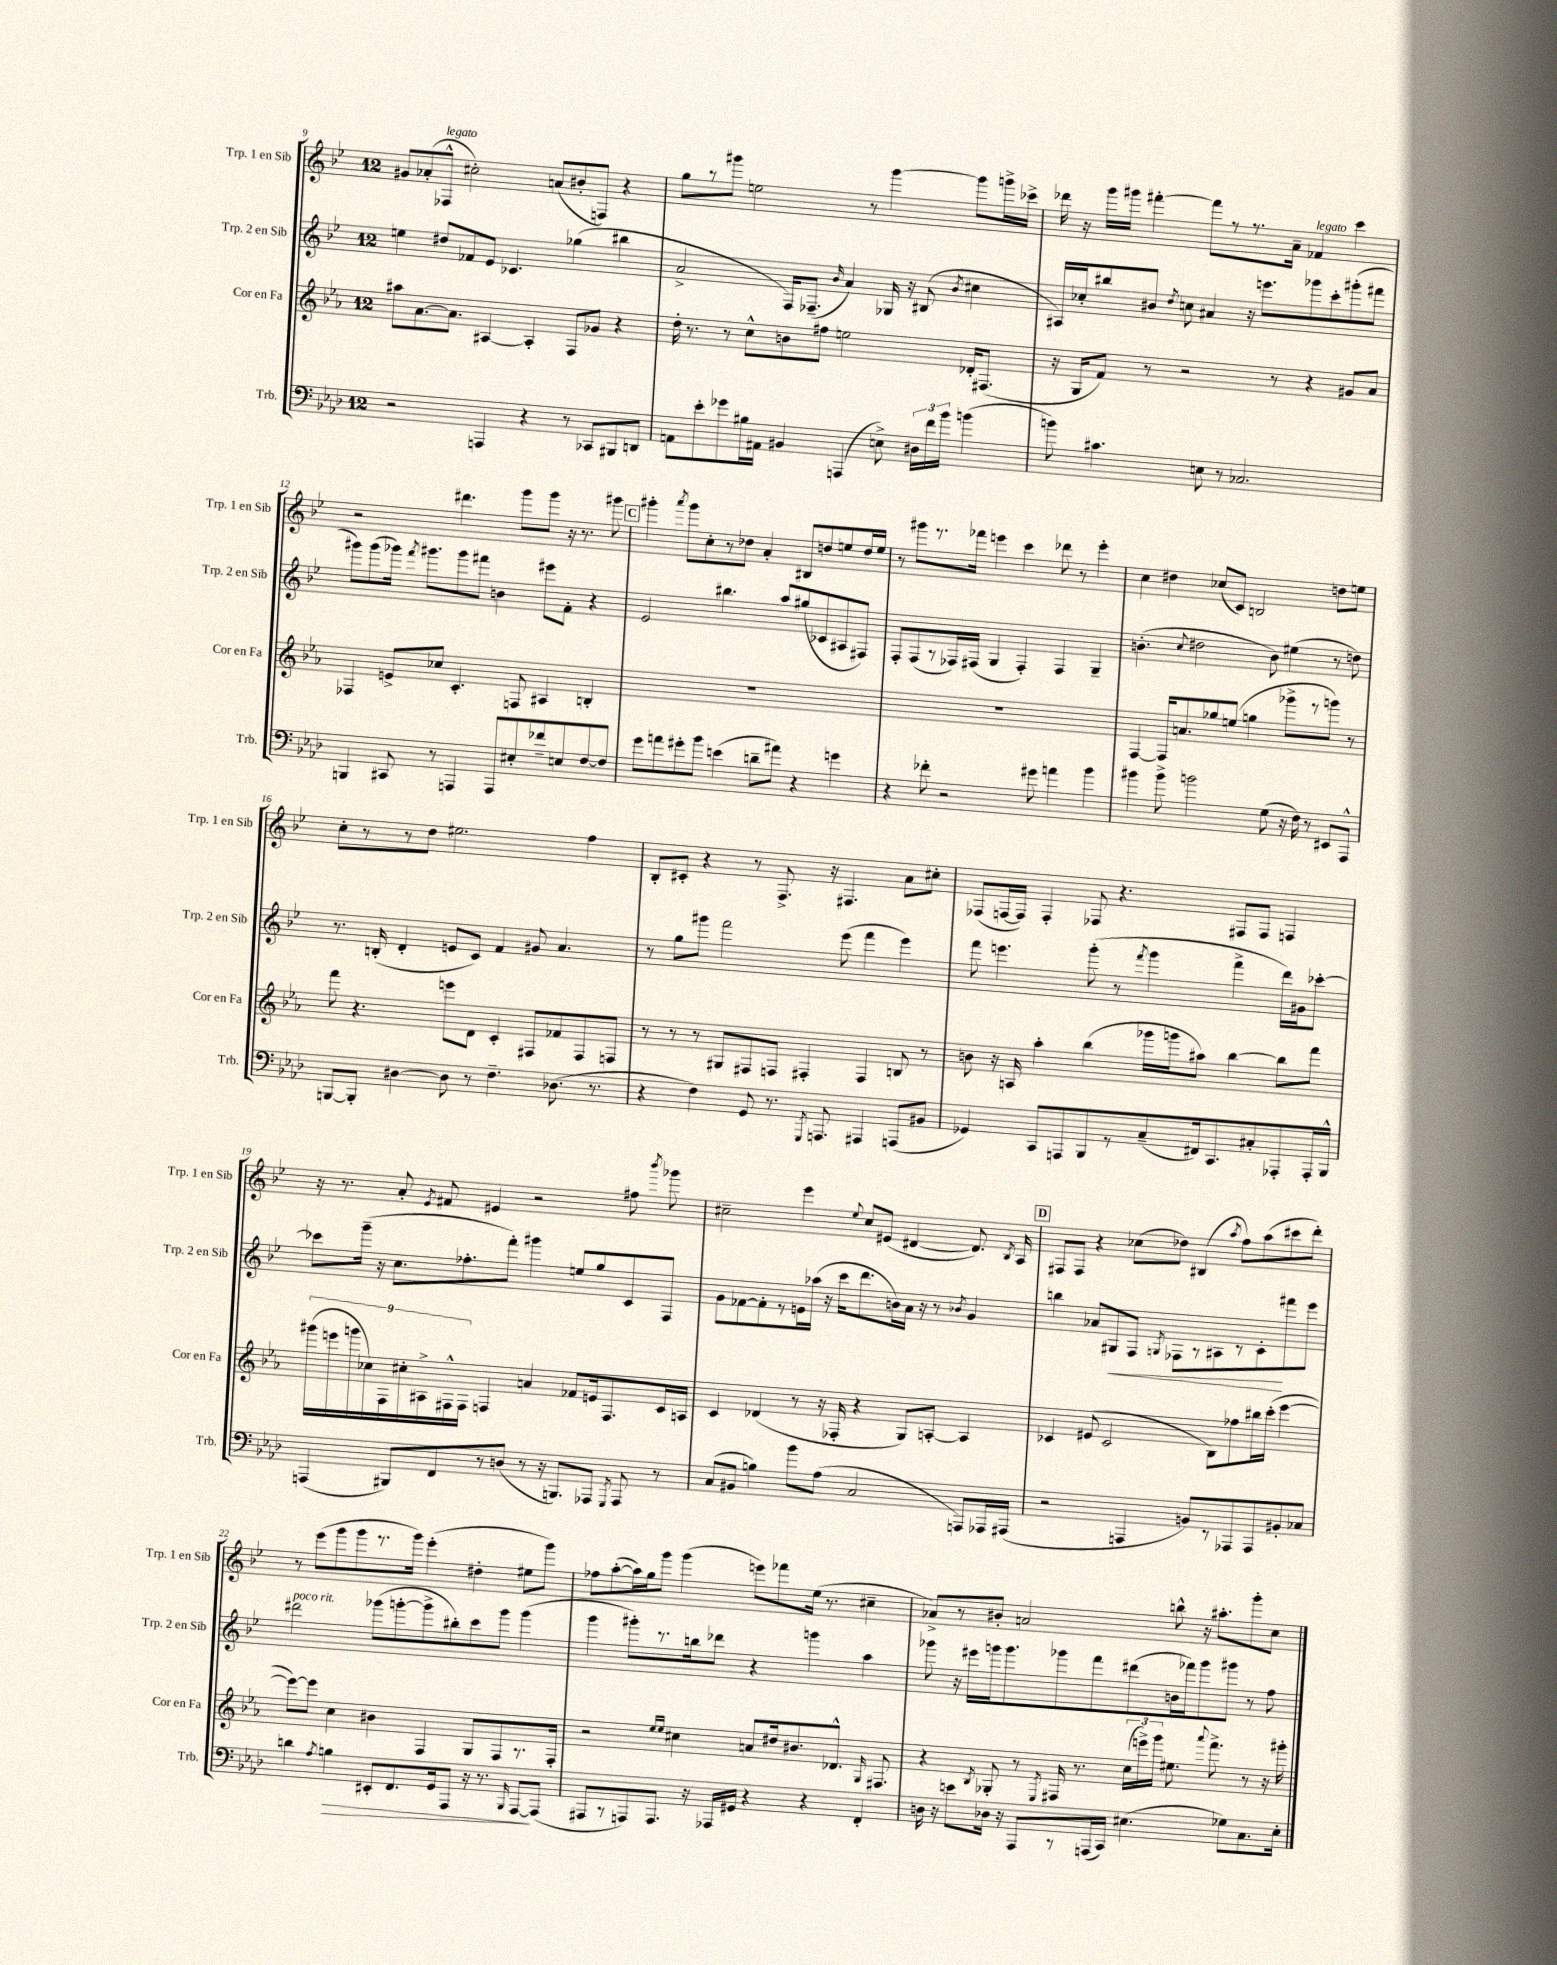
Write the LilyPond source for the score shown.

<<
\new StaffGroup <<
\new Staff = "s0" \with { instrumentName = "Trp. 1 en Sib" shortInstrumentName = "Trp. 1 en Sib" } {
    \clef treble \key bes \major \once \override Staff.TimeSignature.style = #'single-digit \time 12/8
    \autoBeamOff gis'8[ aes'8-.( fes8]-^^\markup { \italic "legato" } cis''2-.) a'8[( bis'8-. f8]) r4 |
    g''8[ r8 gis'''8] e''2 r8 gis'''4~ gis'''8[ g'''16-> ces'''16]-> |
    des'''16 r16 g'''16[ gis'''16] fis'''4~-. fis'''8[ r8 r8. a'16]-- fes'4^\markup { \italic "legato" } c'''4 |
    r2 dis'''4. g'''8[ g'''8] r16 r8. gis'''8 |
    \mark \markup { \box "C" } gis'''4-. \acciaccatura { a'''8 } gis'''8[ c''8-. r8 des''8] a'4-. bis8[ d''8 e''8 d''16 e''16] |
    r8 gis'''8[ r8. fes'''16] e'''4 c'''4 des'''8 r8 e'''4-. |
    c''4 dis''4 ces''8[( c'8]) b2 d''8[ e''8] |
    c''8[-. r8 r8 d''8] eis''2. f''4 |
    bes8[-. cis'8]-. r4 r8 f8.-> r16 fis4. a'8[ cis''8]-. |
    fes8[( f16~ f16]) f4-. fes8 r4. fis8[ fis8] f4 |
    r16 r8. a'8-. \acciaccatura { ees'8 } fis'8 eis'4 r2 fis''8 \acciaccatura { bes'''8 } ges'''8 |
    cis''2-- ees'''4 \appoggiatura { ees''8 } cis''8[ eis'8]( dis'4~ dis'8.) \acciaccatura { bes8 } a16 |
    \mark \markup { \box "D" } fis8[ fis8] r4 ces''8[( des''8]) bis4( \acciaccatura { a''8 } f''8[) a''8( cis'''8 d'''8]-.) |
    r8 ees'''8[( g'''8 g'''8 r8. g'''16]) ees'''4-.( dis''4-. eis''8[ g'''8]) |
    fes''8[ a''8~-.( a''16) g''16 g'''8] g'''4( e'''8[) fes'''8 ees''16]( r8. cis''4-- |
    aes'8[->) r8 bis'8]-. a'2 b''8-^ r16 ais''8.[-. g'''8-. c''8] \bar "|." |
}
\new Staff = "s1" \with { instrumentName = "Trp. 2 en Sib" shortInstrumentName = "Trp. 2 en Sib" } {
    \clef treble \key bes \major \once \override Staff.TimeSignature.style = #'single-digit \time 12/8
    \autoBeamOff e''4 dis''8[ fes'8 ees'8] ces'4. ges''4( bis''4 |
    a'2-> f16[) fes8.]--( \grace { bes'16 } a'4) ges16 r16 bis8( \acciaccatura { bes'8 } cis''4 |
    ais16[) ces''16-. bis''8 bis'8] \acciaccatura { d''8 } c''8 ais'4 r16 e'''8.[ ges'''8 c'''8-. gis'''8-.( fis'''8] |
    gis'''8[) gis'''8( ges'''16]) \acciaccatura { f'''8 } gis'''8.[ gis'''8 fis'''8] b'4 eis'''8[ f'8]-. r4 |
    \mark \markup { \box "C" } ees'2 bis''4. a''8[ gis''8( ces'8 ais8 fis8]) |
    f8[-. f8( r8 fes16) fis16]( g4 fis4-.) fis4 g4-- |
    b'4.-.( \appoggiatura { c''8 } dis''2 b'8) eis''4( r8 d''8) |
    r8. b16-.( d'4-. e'8[ c'8]) f'4 gis'8 a'4. |
    r8 g''8[ gis'''8] f'''2 ees'''8( f'''4 ees'''4) |
    f'''8 e'''4. g'''8-.( r8 \acciaccatura { f'''8 } g'''4 f'''4-> d'''16[) gis'16 ces'''8]~-. |
    ces'''8[ g'''16]--( r16 c''8.[ fes''8.-. f'''8]-.) gis'''4 e''8[ g''8 c'8 f8] |
    g'8[ fes'8~ fes'8-. r8 e'16 aes''16]( r16 c'''16[ d'''8. b'16) a'16] r16 r8 \acciaccatura { bes'8 } g'4 |
    \mark \markup { \box "D" } b''4 aes'8[ gis8\< f8] \acciaccatura { g8 } fes8[ r8 ais8 r8 c'8-.\! fis'''8 ees'''8] |
    dis'''2^\markup { \italic "poco rit." } ges'''8[( g'''8~-. g'''8-> bis''8-.) c'''8 g'''8] g'''4( |
    g'''4 gis'''8[-.) r8. b''16 des'''8] r4 g'''4 a''4 |
    ges'''8 r16 eis'''16[ g'''16 g'''8. ges'''8 f'''8 dis'''8( b'16 fes'''16) ges'''8 gis'''8] r8 f''8 \bar "|." |
}
\new Staff = "s2" \with { instrumentName = "Cor en Fa" shortInstrumentName = "Cor en Fa" } {
    \clef treble \key ees \major \once \override Staff.TimeSignature.style = #'single-digit \time 12/8
    \autoBeamOff ais''8[ aes'8.~ aes'8.] ais4~ ais4-. f8[ ges'8] r4 |
    d''16-. r8. r8 c''8[-^ b'8 fis''8] e''2 des'16[-. fis8.]( |
    r16 g16[ f'8]) r8 r2 r8 r4 gis'8[ aes'8] |
    fes4 e'8[-> ces''8] c'4.-. f8 ais4 b4-. |
    \mark \markup { \box "C" } R1. |
    R1. |
    f4~ f16[ a'8. ges''8 e''8]( g''4 ges'''8[-> r8 g'''8]) r8 |
    f'''8 r4. e'''8[ d'8] c'4-. fis8[ fes'8 fis8 f8] |
    r8 r8 r8 gis8[ fis8 f8] fis4-. fis4 b8 r8 |
    b'8 r16 a16 aes''4-. bes''4( ges'''16[ g'''16 ais''8]) bes''4~ bes''8[ f'''8] |
    \tuplet 9/8 { gis'''16[( e'''16 g'''16 ces''16) f16 cis''16-. ais16-> fis16-^ fis16] } f4 a'4 fes'8[ e'16 f8. c'16 a16] |
    c'4 des'4( r8 r16 fes16-. r4 g8[) a8]~-. a4 |
    \mark \markup { \box "D" } ces'4 eis'8( ces'2 bes8[) fes''8 bis''16 c'''16]-.( ees'''4~ |
    ees'''8[~) ees'''8] c''4 bis'4 f4 g8[ f8 r8. f16]-. |
    r2 \grace { ees''16[ ees''16] } cis''4 a'8[ dis''16 bis'8. des'8.]-^ \grace { g16 } fis8. |
    r4 \acciaccatura { bes8 } ges8-. r8 \acciaccatura { ees8 } fis16 r8. \tuplet 3/2 { c''16[( e'''16->) g'''16] } eis''8. \appoggiatura { aes'''8 } f'''8.-> r8 r16 gis'''16-. \bar "|." |
}
\new Staff = "s3" \with { instrumentName = "Trb." shortInstrumentName = "Trb." } {
    \clef bass \key aes \major \once \override Staff.TimeSignature.style = #'single-digit \time 12/8
    \autoBeamOff r2 a,,4 r4 r8 ces,8[ bis,,8 d,8] |
    a,8[ ees'8-. ges'8 bis16 ais,16] bis,4 a,,4( e8->) \tuplet 3/2 { dis16[ f'16 bes'16] } b'4( |
    b'8) cis'4. e8 r8 ces2. |
    b,,4 cis,8 r8 a,,4 a,,8[ eis8-. fes'8-- e8 f8~ f8] |
    \mark \markup { \box "C" } g'8[ a'8 gis'8-. bes'8] e'4( d'8[-- ais'8]) r4 g'4 |
    r4 fes'8-. r2 gis'8 a'4 bes'4 |
    bis'4 bis'8-> b'2 g8( r16 f16) r8 eis,8[ aes,,8]-^ |
    b,,8[~ b,,8]-. dis4~ dis8 r8 f4.-- des8.( r8. |
    r4 f4) g,8 r8. \acciaccatura { g,,8 } a,,8. ais,,4 a,,8[( bis,8] |
    ges,4) c,8[ a,,8 bes,,8 r8 c8--( fis,16) c,8. cis8-. aes,,8-. aes,,16-. bes,,16]-^ |
    a,,4( bis,,8[) f,8 r8 d8]( r8 r16 b,,8.[) aes,,8] \acciaccatura { g,,8 } aes,,8 r8 |
    c8[( bis,8] b4) bes'8[ aes8]( c2 a,,8[) aes,,16 ais,,16]( |
    \mark \markup { \box "D" } r2 a,,4 b,8[) r8 aes,,8 aes,,8 bis,8-. ces8] |
    d'4 \acciaccatura { aes8 } b4\> eis,8[-. f,8. g,16 aes,,8] r16 r8. \grace { bes,,16 } aes,,8[~\! aes,,8]( |
    ais,,8[ r8 a,,8) a,,8.] r16 aes,,16[ gis,16] r4 r4 f,4-. |
    d16 r16 e'8[ des16] r16 aes,,8[ r8 a,,16( c,16]) eis4.( ges8[) c8. eis16]-. \bar "|." |
}
>>
>>
\layout { \context { \Score currentBarNumber = #9 } }
